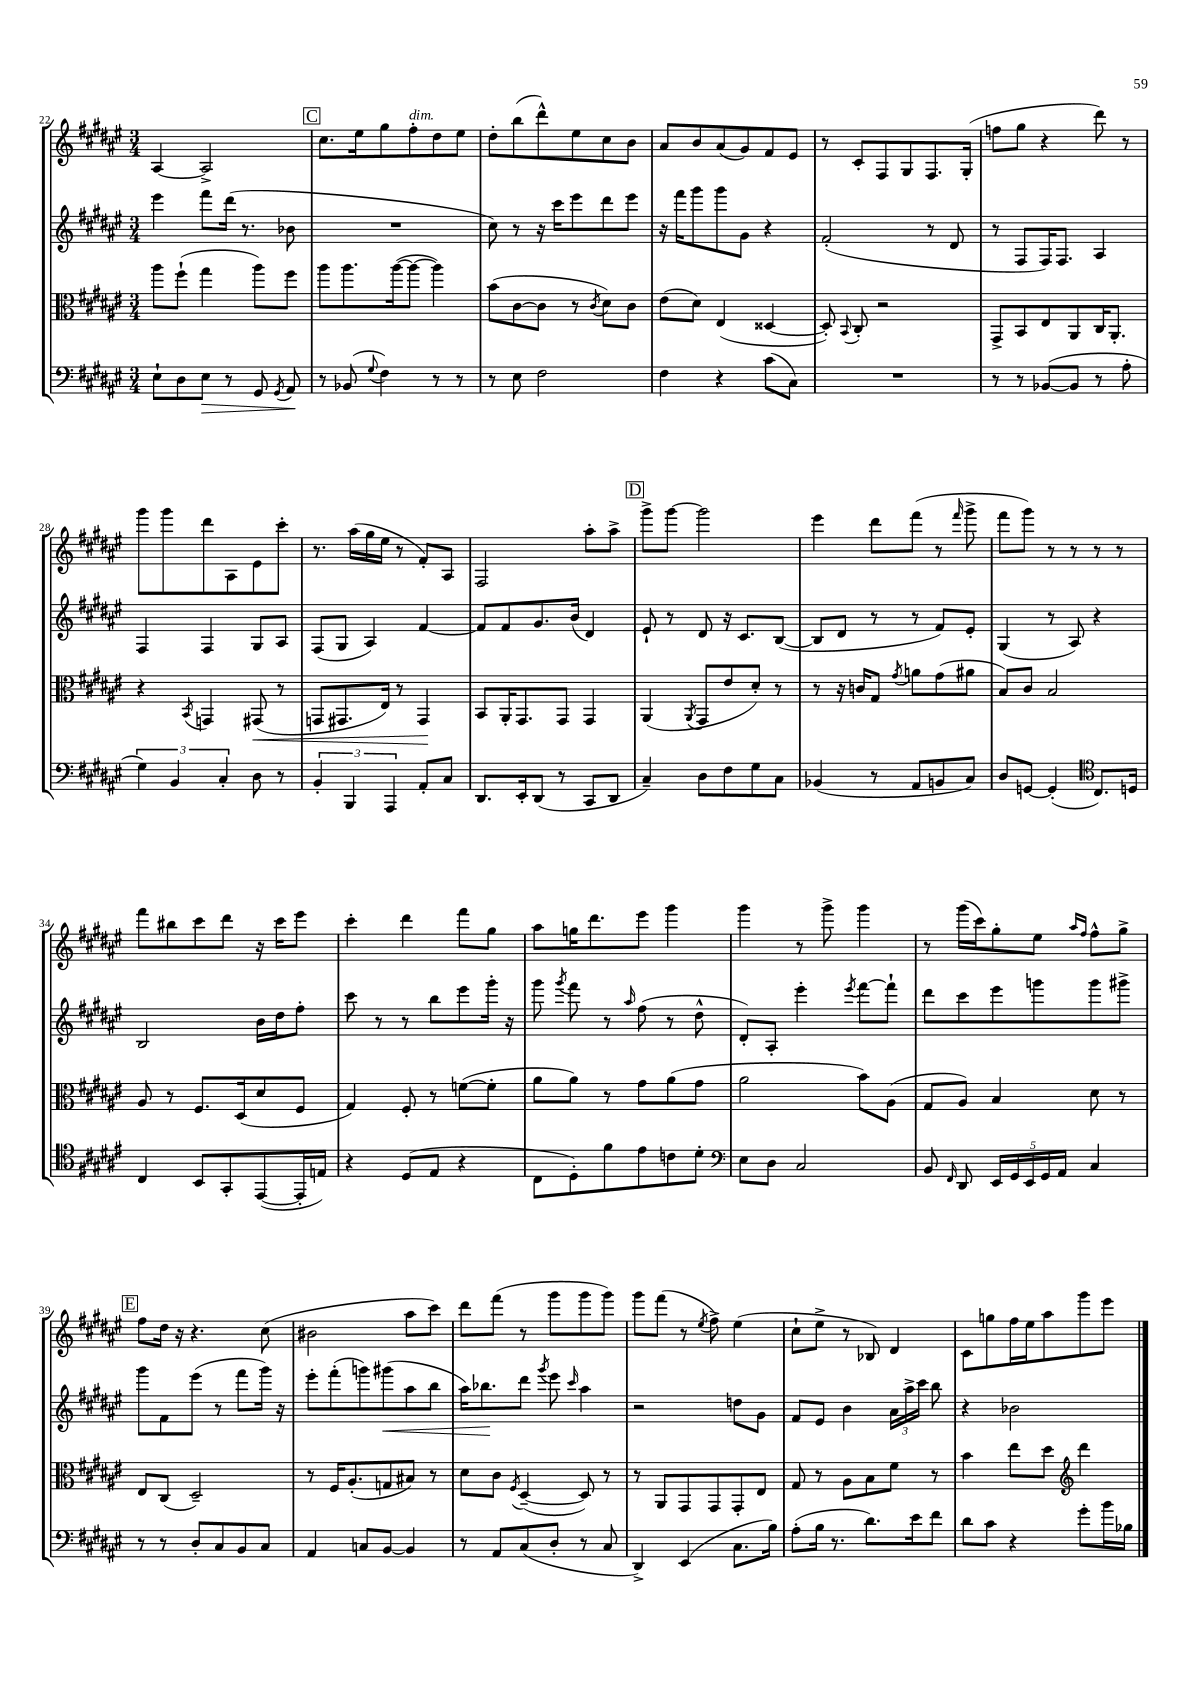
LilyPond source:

<<
\new StaffGroup <<
\new Staff = "s0" {
    \clef treble \key fis \major \numericTimeSignature \time 3/4
    \autoBeamOff ais4~ ais2-> |
    \mark \markup { \box "C" } cis''8.[ eis''16 gis''8 fis''8-.^\markup { \italic "dim." } dis''8 eis''8] |
    dis''8[-. b''8( dis'''8-^) eis''8 cis''8 b'8] |
    ais'8[ b'8 ais'8( gis'8) fis'8 eis'8] |
    r8 cis'8[-. fis8 gis8 fis8. gis16]-.( |
    f''8[ gis''8] r4 dis'''8) r8 |
    gis'''8[ gis'''8 dis'''8 ais8 eis'8 cis'''8]-. |
    r8. ais''16[( gis''16 eis''16] r8 fis'8[-.) ais8] |
    fis2 ais''8[-. ais''8]-> |
    \mark \markup { \box "D" } gis'''8[-> gis'''8]~ gis'''2 |
    eis'''4 dis'''8[ fis'''8]( r8 \grace { fis'''16 } gis'''8-> |
    fis'''8[ gis'''8]) r8 r8 r8 r8 |
    fis'''8[ bis''8 cis'''8 dis'''8] r16 cis'''16[ eis'''8] |
    cis'''4-. dis'''4 fis'''8[ gis''8] |
    ais''8[ g''16 dis'''8. eis'''8] gis'''4 |
    gis'''4 r8 gis'''8-> gis'''4 |
    r8 gis'''16[( cis'''16) gis''8-. eis''8] \grace { ais''16[ fis''16] } fis''8[-^ gis''8]-> |
    \mark \markup { \box "E" } fis''8[ dis''16] r16 r4. cis''8( |
    bis'2 ais''8[ cis'''8]) |
    dis'''8[ fis'''8]( r8 gis'''8[ gis'''8 gis'''8]) |
    gis'''8[ fis'''8]( r8 \acciaccatura { eis''8 } fis''8->) eis''4( |
    cis''8[-! eis''8]-> r8 bes8) dis'4 |
    cis'8[ g''8 fis''16 eis''16 ais''8 gis'''8 eis'''8] \bar "|." |
}
\new Staff = "s1" {
    \clef treble \key fis \major \numericTimeSignature \time 3/4
    \autoBeamOff eis'''4 fis'''8[ dis'''16]( r8. bes'8 |
    \mark \markup { \box "C" } R2. |
    cis''8) r8 r16 cis'''16[ eis'''8 dis'''8 eis'''8] |
    r16 fis'''16[ gis'''8 gis'''8 gis'8] r4 |
    fis'2-.( r8 dis'8 |
    r8 fis8[ fis16) fis8.] ais4 |
    fis4 fis4 gis8[ ais8] |
    fis8[( gis8] ais4) fis'4~ |
    fis'8[ fis'8 gis'8. b'16]( dis'4) |
    \mark \markup { \box "D" } eis'8-! r8 dis'8 r16 cis'8.[ b8]~( |
    b8[ dis'8] r8 r8 fis'8[) eis'8]-. |
    gis4( r8 ais8) r4 |
    b2 b'16[ dis''16 fis''8]-. |
    cis'''8 r8 r8 b''8[ eis'''8 gis'''16]-. r16 |
    gis'''8 \acciaccatura { gis'''8 } fis'''8 r8 \grace { ais''16 } fis''8( r8 dis''8-^ |
    dis'8[-.) ais8]-. eis'''4-. \acciaccatura { eis'''8 } fis'''8[~ fis'''8]-! |
    dis'''8[ cis'''8 eis'''8 g'''8 g'''8 gis'''8]-> |
    \mark \markup { \box "E" } gis'''8[ fis'8 eis'''8]( r8 fis'''8[ gis'''16]) r16 |
    eis'''8[-. fis'''8-.( g'''8) gis'''8\<( ais''8 b''8] |
    ais''16[) bes''8.\! dis'''8] \acciaccatura { gis'''8 } eis'''8 \grace { cis'''16 } ais''4 |
    r2 d''8[ gis'8] |
    fis'8[ eis'8] b'4 \tuplet 3/2 { ais'16[ ais''16-> cis'''16] } b''8 |
    r4 bes'2 \bar "|." |
}
\new Staff = "s2" {
    \clef alto \key fis \major \numericTimeSignature \time 3/4
    \autoBeamOff ais''8[ fis''8]-!( gis''4 ais''8[) fis''8] |
    \mark \markup { \box "C" } ais''8[ ais''8. ais''16~( ais''8]~ ais''4) |
    b'8[( cis'8~ cis'8] r8 \acciaccatura { cis'8 } dis'8[) cis'8] |
    eis'8[( dis'8]) eis4( disis4~ |
    disis8-.) \appoggiatura { b,8 } cis8-. r2 |
    gis,8[-> b,8 eis8 ais,8 cis16 ais,8.]-. |
    r4 \acciaccatura { b,8 } g,4 gis,8\<( r8 |
    g,8[ gis,8. eis16]) r8 gis,4\! |
    b,8[ ais,16-. gis,8. gis,8] gis,4 |
    \mark \markup { \box "D" } ais,4( \acciaccatura { ais,8 } gis,8[ eis'8 dis'8]-.) r8 |
    r8 r16 c'16[ gis8] \acciaccatura { gis'8 } a'8[ gis'8( ais'8] |
    b8[) cis'8] b2 |
    ais8 r8 fis8.[ dis16( dis'8 fis8] |
    gis4) fis8-. r8 f'8[~( f'8]-. |
    ais'8[ ais'8]) r8 gis'8[ ais'8( gis'8] |
    ais'2 b'8[) ais8]( |
    gis8[ ais8]) b4 dis'8 r8 |
    \mark \markup { \box "E" } eis8[ cis8]( dis2--) |
    r8 fis16[ ais8.-.( g8 bis8]) r8 |
    dis'8[ cis'8] \acciaccatura { fis8 } dis4~--( dis8) r8 |
    r8 ais,8[ gis,8 gis,8 gis,8-. eis8] |
    gis8 r8 ais8[ b8 fis'8] r8 |
    b'4 eis''8[ dis''8] \clef treble dis'''4 \bar "|." |
}
\new Staff = "s3" {
    \clef bass \key fis \major \numericTimeSignature \time 3/4
    \autoBeamOff eis8[-! dis8 eis8]\> r8 gis,8 \acciaccatura { gis,8 } ais,8\! |
    \mark \markup { \box "C" } r8 bes,8( \appoggiatura { gis8 } fis4) r8 r8 |
    r8 eis8 fis2 |
    fis4 r4 cis'8[( cis8]) |
    R2. |
    r8 r8 bes,8[~( bes,8] r8 ais8-. |
    \tuplet 3/2 { gis4) b,4 cis4-. } dis8 r8 |
    \tuplet 3/2 { b,4-. b,,4 ais,,4 } ais,8[-. cis8] |
    dis,8.[ eis,16-. dis,8]( r8 cis,8[ dis,8] |
    \mark \markup { \box "D" } cis4--) dis8[ fis8 gis8 cis8] |
    bes,4( r8 ais,8[ b,8 cis8]) |
    dis8[ g,8]~ g,4-.( \clef tenor cis8.[) d16] |
    cis4 b,8[ gis,8-. eis,8~( eis,16-. e16]) |
    r4 dis8[( eis8] r4 |
    cis8[ dis8-.) fis'8 eis'8 c'8 dis'8]-. |
    \clef bass eis8[ dis8] cis2 |
    b,8 \grace { fis,16 } dis,8 \tuplet 5/4 { eis,16[ gis,16 eis,16 gis,16 ais,16] } cis4 |
    \mark \markup { \box "E" } r8 r8 dis8[-. cis8 b,8 cis8] |
    ais,4 c8[ b,8]~ b,4 |
    r8 ais,8[ cis8( dis8]-. r8 cis8 |
    dis,4->) eis,4( cis8.[ b16]) |
    ais8[-.( b16] r8. dis'8.[) eis'16 fis'8] |
    dis'8[ cis'8] r4 gis'8[-. b'16 bes16] \bar "|." |
}
>>
>>
\layout { \context { \Score currentBarNumber = #22 } }
